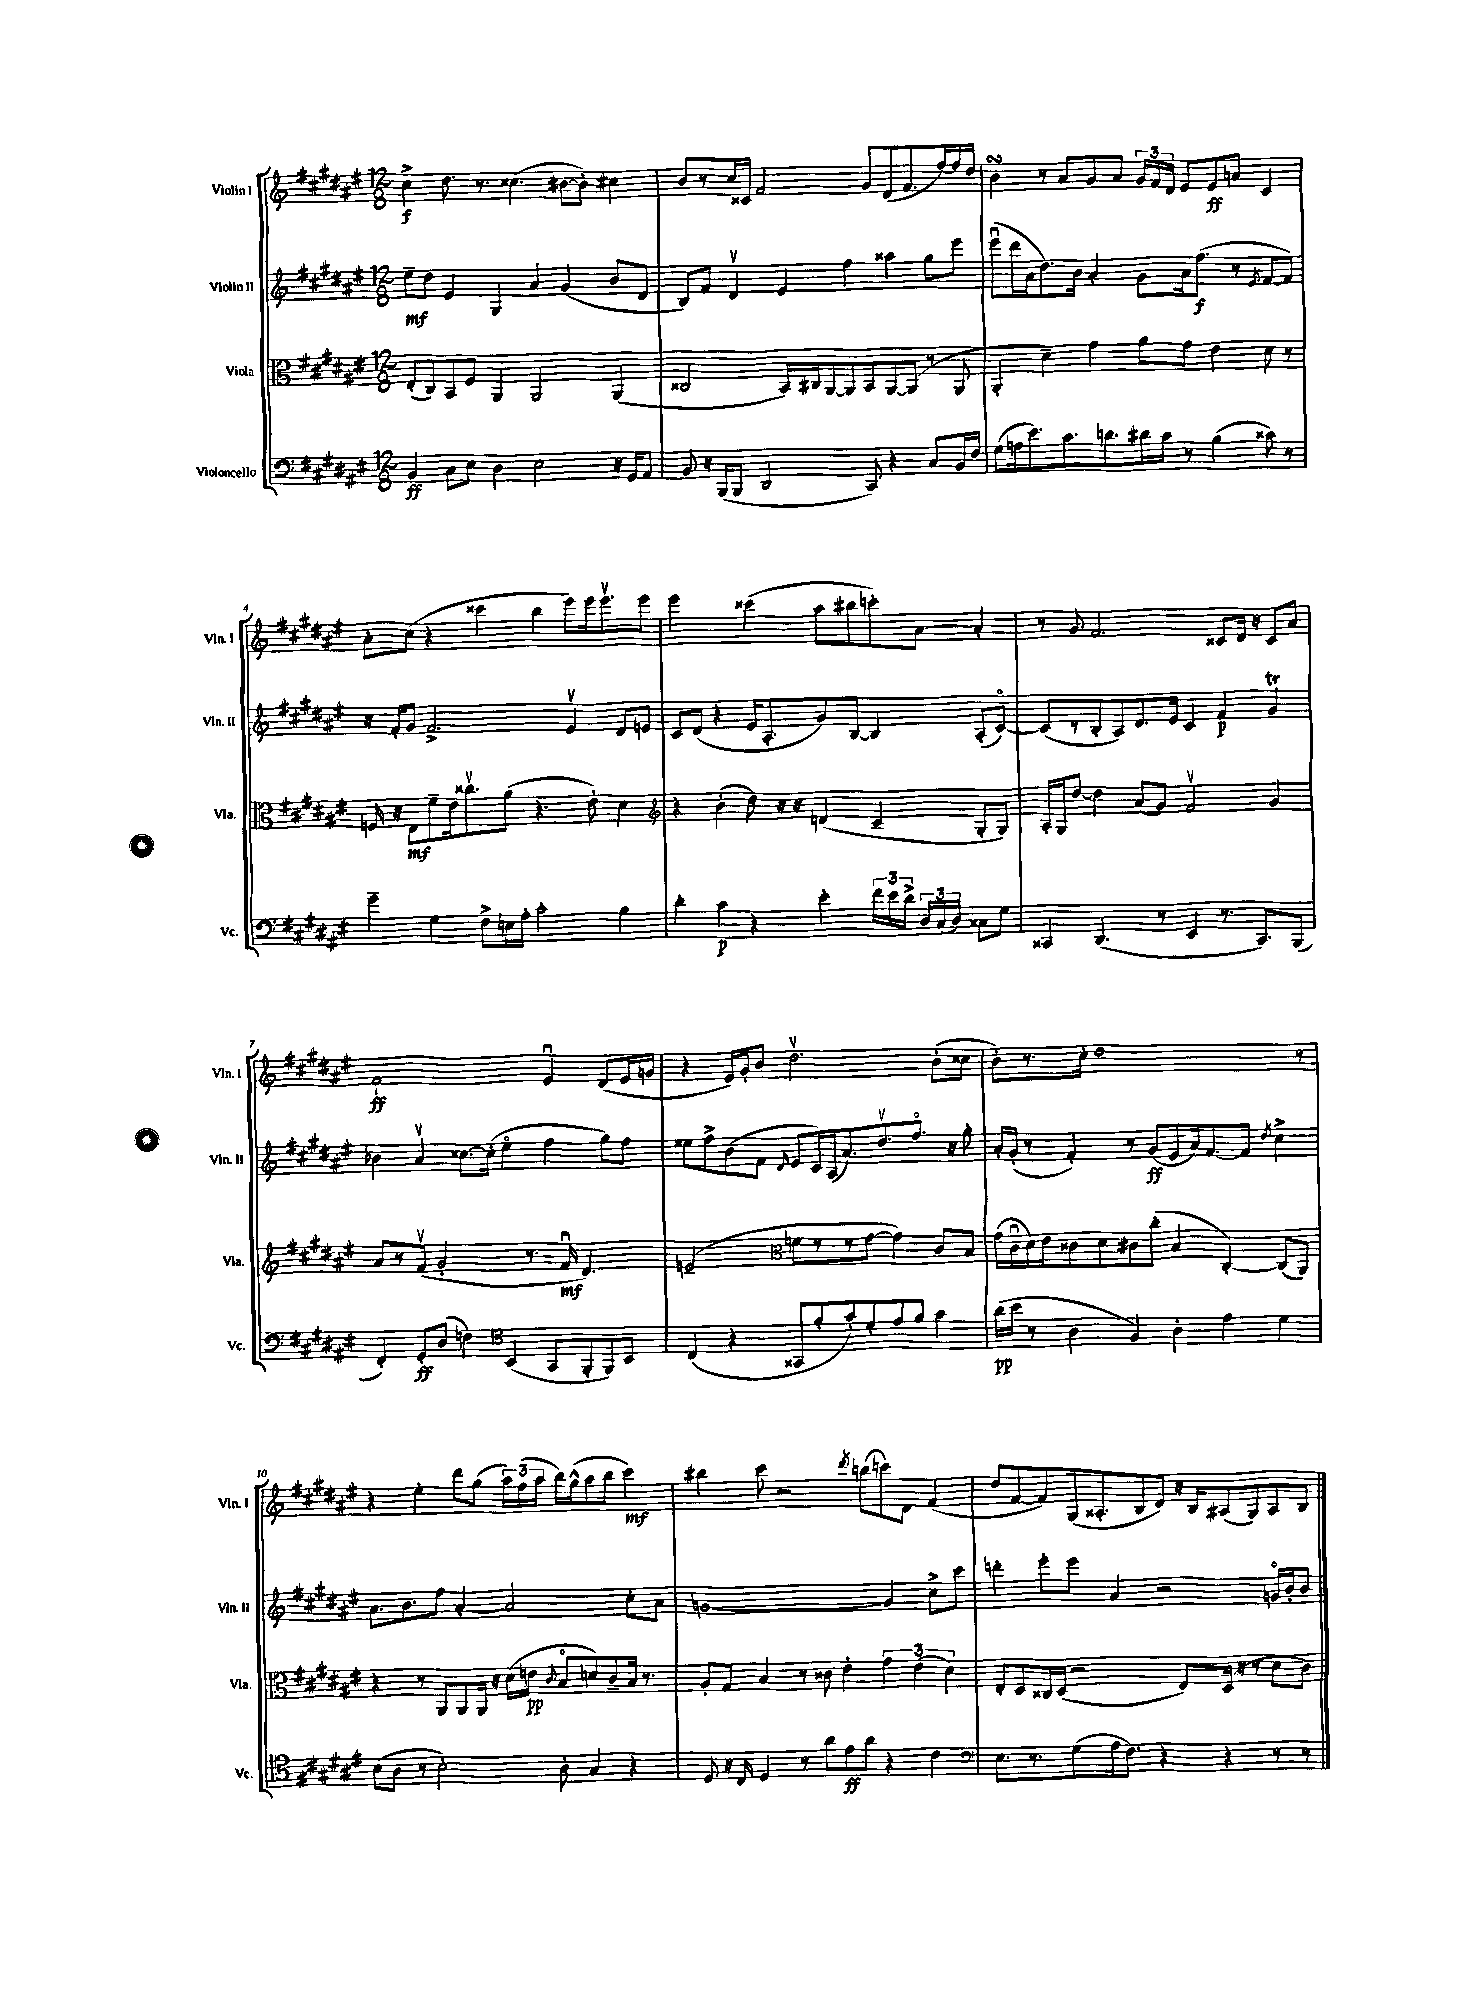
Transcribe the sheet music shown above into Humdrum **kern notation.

**kern	**dynam	**kern	**dynam	**kern	**dynam	**kern	**dynam
*part4	*part4	*part3	*part3	*part2	*part2	*part1	*part1
*staff4	*staff4	*staff3	*staff3	*staff2	*staff2	*staff1	*staff1
*I"Violoncello	*	*I"Viola	*	*I"Violin II	*	*I"Violin I	*
*I'Vc.	*	*I'Vla.	*	*I'Vln. II	*	*I'Vln. I	*
*clefF4	*	*clefC3	*	*clefG2	*	*clefG2	*
*k[f#c#g#d#a#e#]	*	*k[f#c#g#d#a#e#]	*	*k[f#c#g#d#a#e#]	*	*k[f#c#g#d#a#e#]	*
*M12/8	*	*M12/8	*	*M12/8	*	*M12/8	*
=1	=1	=1	=1	=1	=1	=1	=1
4BB/	ff	(8E#'/L	.	8ee#~\L	mf	4cc#^\	f
.	.	8C#/)	.	8dd#\J	.	.	.
8C#\L	.	8BB/	.	4e#/	.	8.dd#\	.
8E#\J	.	8F#/J	.	.	.	.	.
.	.	.	.	.	.	8.r	.
4D#\	.	4AA#/	.	4G#/	.	.	.
.	.	.	.	.	.	(4.cc##X\	.
2E#\	.	2AA#/	.	4a#/	.	.	.
.	.	.	.	(4g#/	.	[8b#X\L	.
.	.	.	.	.	.	8b#'\J])	.
16r	.	(4AA#/	.	8b/L	.	4cc#X\	.
16GG#/KL	.	.	.	.	.	.	.
8AA#/J	.	.	.	8d#/J	.	.	.
=2	=2	=2	=2	=2	=2	=2	=2
8BB/	.	2C##X/	.	8B/L)	.	8b/L	.
16r	.	.	.	8f#/J	.	8r	.
(16BBB/KL	.	.	.	.	.	.	.
8BBB/J	.	.	.	4d#v/	.	16cc#/L	.
.	.	.	.	.	.	16c##X/JJ	.
2DD#/	.	.	.	.	.	2f#/	.
.	.	16BB/LL)	.	4e#/	.	.	.
.	.	16C#X/J	.	.	.	.	.
.	.	[8AA#/	.	.	.	.	.
.	.	8AA#/]	.	4ff#\	.	.	.
8CC#/)	.	8BB/	.	.	.	8g#/L	.
4r	.	[8AA#/	.	4aa##X\	.	(8d#/	.
.	.	(8AA#/J]	.	.	.	8.f#/	.
8C#/L	.	8r	.	8gg#\L	.	.	.
.	.	.	.	.	.	[16ff#/L)	.
16BB/L	.	8AA#/	.	8eee#\J	.	16ff#/]	.
16F#/JJ	.	.	.	.	.	16dd#/JJ	.
=3	=3	=3	=3	=3	=3	=3	=3
(8G#\L	.	4AA#'/	.	(8eee#u\L	.	4bsSSs\	.
16An\k	.	.	.	16ddd#\L	.	.	.
8.e#\)	.	.	.	16a#\J	.	.	.
.	.	4d#~\)	.	8.dd#\)	.	8r	.
8.c#\	.	.	.	.	.	8a#/L	.
.	.	.	.	16b\Jk	.	.	.
.	.	4g#\	.	4a#'/	.	8g#/	.
8.dn\	.	.	.	.	.	.	.
.	.	.	.	.	.	8a#/J	.
16d#X\L	.	8a#\L	.	8g#\L	.	24g#/LL	.
.	.	.	.	.	.	24f#/	.
16c#\JJ	.	.	.	.	.	.	.
.	.	.	.	.	.	24d#/JJ	.
8r	.	8g#\J	.	16a#\k	.	8e#/L	.
.	.	.	.	(8.ff#\J	f	.	.
(4B\	.	4e#\	.	.	.	8e#/	ff
.	.	.	.	8r	.	8an/J	.
.	.	.	.	8qe#/	.	.	.
8c##X\)	.	8d#\	.	[8f#/L	.	4c#/	.
8r	.	8r	.	8f#/J])	.	.	.
!!LO:LB:g=z
=4	=4	=4	=4	=4	=4	=4	=4
4g#~\	.	16Fn/	.	16r	.	8a#'\L	.
.	.	16r	.	16f#'/KL	.	.	.
.	.	8E#\L	mf	8g#/J	.	(8cc#\J	.
4G#\	.	8f#~\	.	2.f#^/	.	4r	.
.	.	16e#\k	.	.	.	.	.
.	.	8.cc##Xv\	.	.	.	.	.
8F#^\L	.	.	.	.	.	4ccc##X\	.
16En\L	.	(8a#\J	.	.	.	.	.
16A#'\JJ	.	.	.	.	.	.	.
2c#'\	.	4.r	.	.	.	4bb\	.
.	.	.	.	4e#v/	.	8eee#\L)	.
.	.	8e#'\)	.	.	.	16eee#\k	.
.	.	.	.	.	.	8.eee#v\	.
4B\	.	4d#\	.	8d#/L	.	.	.
.	.	.	.	8en/J	.	8eee#\J	.
=5	=5	=5	=5	=5	=5	=5	=5
*	*	*clefG2	*	*	*	*	*
4d#'\	.	4r	.	8c#/L	.	2eee#\	.
.	.	.	.	(8d#/J	.	.	.
4c#\	p	(4b'\	.	4r	.	.	.
4r	.	8dd#\)	.	16e#/KL	.	(4ccc##X\	.
.	.	.	.	8.A#'/	.	.	.
.	.	16r	.	.	.	.	.
.	.	16r	.	.	.	.	.
4e#'\	.	(4dn/	.	8g#/)	.	8aa#\L	.
.	.	.	.	[8B/J	.	8bb#X\	.
24f#\LL	.	4c#~/	.	4B/]	.	8cccn'\)	.
24e#\	.	.	.	.	.	.	.
24d#^\JJ	.	.	.	.	.	.	.
24D#/LL	.	.	.	.	.	[8a#\J	.
(24C#/	.	.	.	.	.	.	.
24D#/JJ)	.	.	.	.	.	.	.
8C##X\L	.	8G#'/L	.	(8A#'/L	.	4a#'/]	.
8G#\J	.	8G#/J)	.	[8c#/J)	.	.	.
=6	=6	=6	=6	=6	=6	=6	=6
4CC##X/	.	16A#'/LL	.	(8c#/L]	.	8r	.
.	.	16G#/J	.	.	.	.	.
.	.	[8dd#/J	.	8r	.	8g#/	.
(4.DD#/	.	4dd#\]	.	8B'/	.	2.f#/	.
.	.	.	.	8A#/)	.	.	.
.	.	(8a#/L	.	8.d#/	.	.	.
8r	.	8g#/J)	.	.	.	.	.
.	.	.	.	16e#/Jk	.	.	.
4EE#/	.	2f#v/	.	4c#/	.	.	.
8.r	.	.	.	4f#/	p	8c##X/L	.
.	.	.	.	.	.	16d#/Jk	.
8.CC##/L)	.	.	.	.	.	16r	.
.	.	4g#/	.	4g#T/	.	8c##/L	.
(8BBB/J	.	.	.	.	.	8a#/J	.
!!LO:LB:g=z
=7	=7	=7	=7	=7	=7	=7	=7
4FF#'/)	.	8a#/L	.	4b-X\	.	1f#`	ff
.	.	8r	.	.	.	.	.
8GG#'/L	ff	(8f#v/J	.	4a#v/	.	.	.
(8D#/J	.	2g#'/	.	.	.	.	.
4Fn\)	.	.	.	[8.cc##X\L	.	.	.
.	.	.	.	(16cc##'\Jk]	.	.	.
*clefC4	*	*	*	*	*	*	*
(4BB/	.	.	.	4ee#\	.	.	.
.	.	8.r	.	.	.	.	.
8GG#/L	.	.	.	4ff#\	.	4e#u/	.
.	.	16f#u/	mf	.	.	.	.
8FF#'/	.	4.d#/)	.	.	.	.	.
8FF#/)	.	.	.	8gg#\L)	.	(8d#/L	.
8BB/J	.	.	.	8ff#\J	.	16e#/L	.
.	.	.	.	.	.	16gn/JJ	.
=8	=8	=8	=8	=8	=8	=8	=8
(4C#/	.	(2en~/	.	8ee##X\L	.	4r	.
.	.	.	.	8ff#^\	.	.	.
4r	.	.	.	(8b\	.	16e#/LL)	.
.	.	.	.	.	.	16g#'/J	.
.	.	.	.	8f#\J	.	8b/J	.
*	*	*clefC3	*	*	*	*	*
.	.	.	.	16qqd#/	.	.	.
8GG##X/L	.	8fn\L	.	8e#/L	.	2.dd#v\	.
8f#'/	.	8r	.	16c#/L)	.	.	.
.	.	.	.	(16A#/J	.	.	.
8g#'/)	.	8r	.	8.a#/)	.	.	.
8d#'/	.	[8g#\J	.	.	.	.	.
.	.	.	.	8.dd#v/	.	.	.
8e#/	.	4g#\])	.	.	.	.	.
8f#/J	.	.	.	8.ff#/J	.	.	.
4g#\	.	8c#/L	.	.	.	(8b'\L	.
.	.	.	.	16r	.	.	.
.	.	8B/J	.	8gg#'\	.	8cc##X\J	.
=9	=9	=9	=9	=9	=9	=9	=9
(16a#\LL	pp	(16g#\LL	.	16a#'/LL	.	8b'\L)	.
16b\JJ	.	16c#u\	.	(16g#'/JJ	.	.	.
8r	.	16d#\)	.	8r	.	8.r	.
.	.	16e#\J	.	.	.	.	.
4A#\	.	8c##X\	.	4f#'/)	.	.	.
.	.	.	.	.	.	16cc#'\Jk	.
.	.	8d#\	.	.	.	1dd#	.
4F#/)	.	8c#X\	.	8r	.	.	.
.	.	(8cc#'\J	.	(8g#/L	ff	.	.
4A#'\	.	4B/	.	8e#/	.	.	.
.	.	.	.	16a#/k)	.	.	.
.	.	.	.	[8.f#/	.	.	.
4e#\	.	[4C#'/)	.	.	.	.	.
.	.	.	.	8f#/J]	.	.	.
.	.	.	.	8qdd#/	.	.	.
4d#\	.	(8C#/L]	.	4cc#^\	.	.	.
.	.	8AA#/J)	.	.	.	8r	.
!!LO:LB:g=z
=10	=10	=10	=10	=10	=10	=10	=10
(8B\L	.	4r	.	8.a#\L	.	4r	.
8A#\J	.	.	.	.	.	.	.
.	.	.	.	8.b\	.	.	.
8r	.	8r	.	.	.	4ee#'\	.
2B'\)	.	8AA#/L	.	8ff#\J	.	.	.
.	.	8AA#/	.	[4a#'/	.	8ddd#\L	.
.	.	16AA#/Jk	.	.	.	(8gg#\J	.
.	.	16r	.	.	.	.	.
.	.	(16d#\LL	.	2a#/]	.	24aa#\LL)	.
.	.	.	.	.	.	(24ff#\	.
.	.	16en\JJ	pp	.	.	.	.
.	.	.	.	.	.	24aa#\JJ	.
.	.	8qqc#/	.	.	.	.	.
8A#'\	.	8B/L	.	.	.	16bb\LL)	.
.	.	.	.	.	.	(16gg#^^\J	.
4G#/	.	8dn/)	.	.	.	8aa#\	.
.	.	8c#~/	.	.	.	8bb\J	.
4r	.	16B/Jk	.	8cc#'\L	.	4ccc#\)	mf
.	.	8.r	.	.	.	.	.
.	.	.	.	8a#\J	.	.	.
=11	=11	=11	=11	=11	=11	=11	=11
8D#/	.	8A#'/L	.	[1gn	.	4bb#X\	.
16r	.	8G#/J	.	.	.	.	.
16C#/	.	.	.	.	.	.	.
4D#/	.	4B/	.	.	.	8ccc#\	.
.	.	.	.	.	.	2r	.
8r	.	8r	.	.	.	.	.
8a#\L	.	8c##X\	.	.	.	.	.
8e#\	ff	4e#'\	.	.	.	.	.
.	.	.	.	.	.	8qddd#/	.
8a#\J	.	.	.	.	.	(8bbn\L	.
4r	.	6g#\	.	4g/]	.	8cccn\)	.
.	.	.	.	.	.	8d#\J	.
.	.	(6e#\	.	.	.	.	.
4c#\	.	.	.	8cc#^\L	.	(4f#/	.
.	.	6d#\)	.	.	.	.	.
.	.	.	.	8ccc#\J	.	.	.
=12	=12	=12	=12	=12	=12	=12	=12
*clefF4	*	*	*	*	*	*	*
8.E#\L	.	8E#'/L	.	4dddn'\	.	8dd#/L	.
.	.	8D#/	.	.	.	[8f#/	.
8.r	.	.	.	.	.	.	.
.	.	16C##X/L	.	8eee#'\L	.	8f#/])	.
.	.	(16D#/JJ	.	.	.	.	.
(8G#\	.	2r	.	8eee#\J	.	(16G#/k	.
.	.	.	.	.	.	8.A##X'/	.
16A#\k	.	.	.	4a#/	.	.	.
8.F#\J)	.	.	.	.	.	.	.
.	.	.	.	.	.	8B/	.
4r	.	.	.	2r	.	8d#/J)	.
.	.	8E#/L)	.	.	.	16r	.
.	.	.	.	.	.	16B/KL	.
4r	.	(16D#/Jk	.	.	.	(8A#X/	.
.	.	16r	.	.	.	.	.
.	.	8r	.	.	.	8G#/)	.
8r	.	8d#\L	.	16gn/LL	.	8A#/	.
.	.	.	.	16b'/J	.	.	.
8r	.	8c#\J)	.	8b/J	.	8B/J	.
==	==	==	==	==	==	==	==
*-	*-	*-	*-	*-	*-	*-	*-
